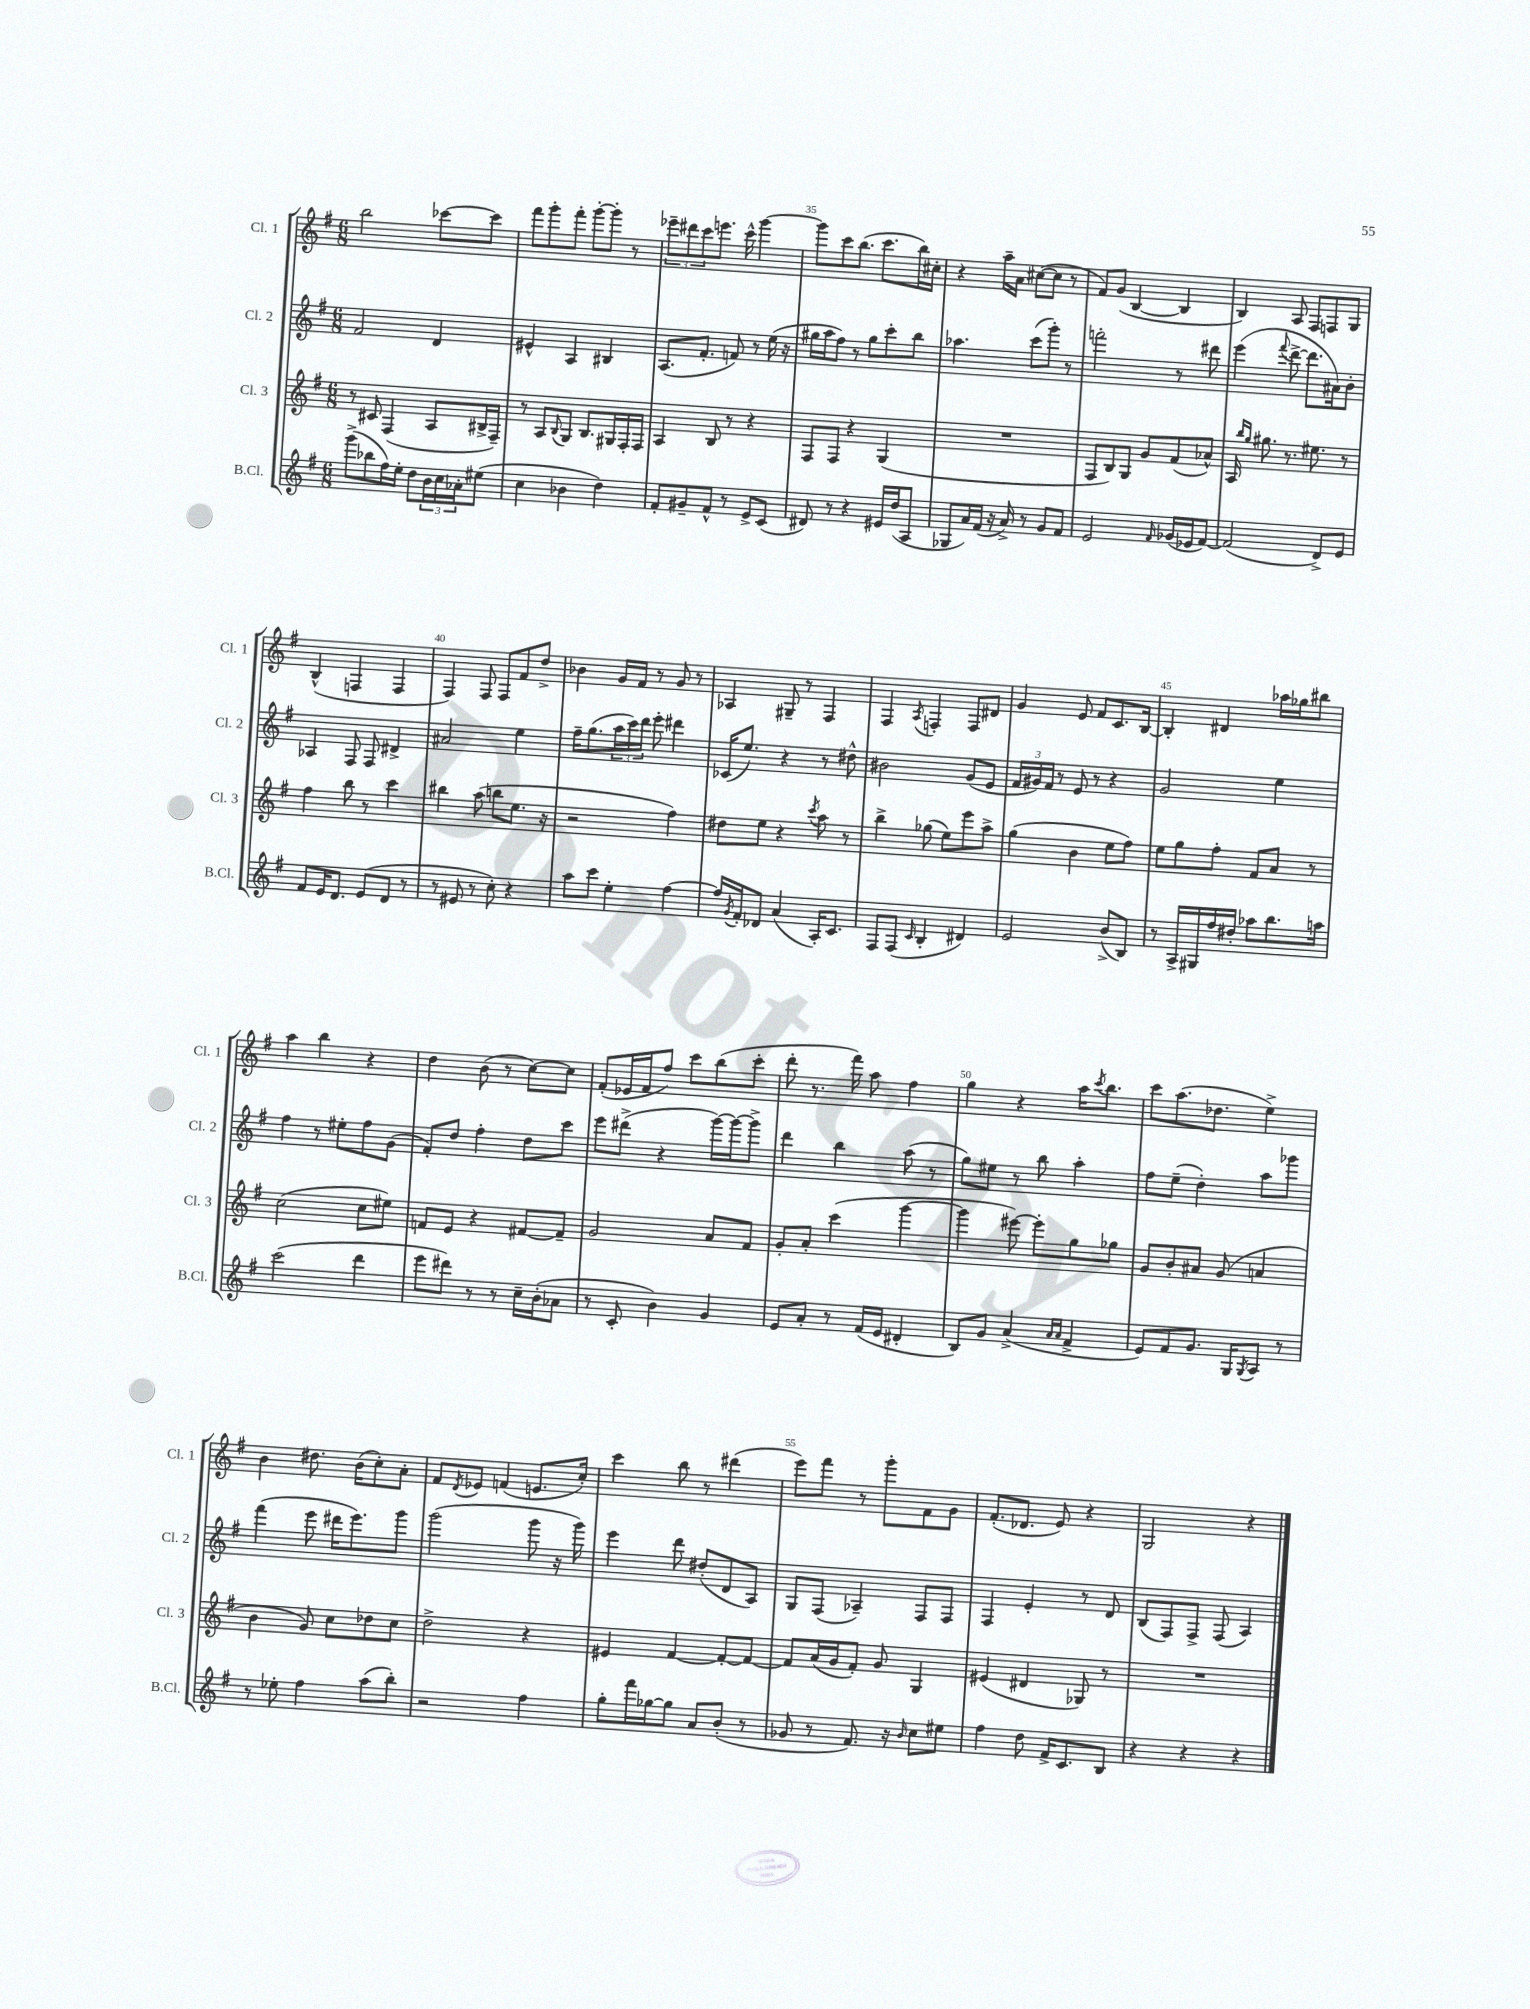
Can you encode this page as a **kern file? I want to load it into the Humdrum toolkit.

**kern	**kern	**kern	**kern
*part4	*part3	*part2	*part1
*staff4	*staff3	*staff2	*staff1
*I"B.Cl.	*I"Cl. 3	*I"Cl. 2	*I"Cl. 1
*I'B.Cl.	*I'Cl. 3	*I'Cl. 2	*I'Cl. 1
*clefG2	*clefG2	*clefG2	*clefG2
*k[f#]	*k[f#]	*k[f#]	*k[f#]
*M6/8	*M6/8	*M6/8	*M6/8
=32	=32	=32	=32
(8ggg^\L	8r	2f#/	2bb\
8bb-X\	8c#X/	.	.
16ff#\L)	(4F#/	.	.
16ee'\JJ	.	.	.
8dd\L	.	.	.
24b\L	8A/L	4d/	[8ccc-X\L
24cc\	.	.	.
24a-X'\J	.	.	.
(8ee#X\J	16B#X^/L	.	8ccc-\J]
.	16F#~/JJ)	.	.
=33	=33	=33	=33
4cc\	8r	4e#X^^/	8fff#\L
.	8A/L	.	8ggg'\
.	8qqB/	.	.
4b-X\	8G/J	4A/	8fff#'\J
.	8.B/L	.	[8ggg'\L
4dd\)	.	4B#X/	8ggg'\J]
.	16G#X/L	.	.
.	16F#'/	.	8r
.	16F#/JJ	.	.
=34	=34	=34	=34
8f#'/L	4A/	(8.A/L	12eee-X~\L
.	.	.	12ddd#X\
8g#X~/	.	.	.
.	.	.	12ccc\
.	.	8.f#'/J	.
8f#^^/J	8B/	.	8.eeen\J
8r	8r	8fn/)	.
.	.	.	16ccc^^\
8e^/L	4r	8r	[4ggg\
(8c/J	.	(16ee\	.
.	.	16r	.
=35	=35	=35	=35
8d#X/)	8F#/L	16gg#X\LL	8ggg\L]
.	.	16aa\J	.
8r	8F#/J	8ff#\J)	8ccc\
4r	4r	8r	(8.bb\J
.	.	8gg#\L	.
.	.	.	8.ccc\L
16e#X/LL	(4G/	8ccc'\	.
(16dd/J	.	.	.
8A/J	.	8bb\J	16bb\L)
.	.	.	16cc#X'\JJ
=36	=36	=36	=36
8G-X/L	2.r	4.aa-X\	4r
16a/L)	.	.	.
(16f#/JJ	.	.	.
16r	.	.	16aa~\LL
16a^/)	.	.	16a\JJ
8r	.	(8ccc\L	([8cc#X\L
8g/L	.	8ggg'\J)	8cc#\J]
8f#/J	.	8r	8r
=37	=37	=37	=37
2e/	8F#/L	2fffn'\	8f#/L)
.	8B/)	.	(8g/J
.	8G/J	.	[4B/
.	8g/L	.	.
16qqf#/	.	.	.
(16g-X/LL	(8f#/	8r	4B/]
16e-X/J	.	.	.
[8f#/J)	8a-X^^/J)	8ddd#X\	.
=38	=38	=38	=38
(2f#/]	16A/	(4eee\	4B/)
.	16qqbb/LL	.	.
.	16qqgg/JJ	.	.
.	8.gg#X\	.	.
.	.	8qqfff#/	.
.	8.r	[8ddd^\	8A/
.	.	8.ddd\L]	8F#/L
.	8.ee#X\	.	.
8d^/L)	.	.	8Fn/
.	.	16a#X\k)	.
8e/J	8r	8b'\J	8G/J
!!LO:LB:g=z
=39	=39	=39	=39
8f#/L	4ff#\	4A-X/	(4B^^/
16e/K	.	.	.
8.d/J	.	.	.
.	8bb\	8F#/	4Fn/
(8e/L	8r	8F#/	.
8d/J	4ccc\	4d#X^/	4F/
8r	.	.	.
=40	=40	=40	=40
8r	4bb#X\	2a#X/	4F#/)
8e#X/	.	.	.
8r	(8aa\	.	8F#/
8cc'\)	8bbn\L	.	8F#/L
4r	8.ee\J	4ee\	8f#/
.	.	.	8dd^/J
.	16r	.	.
=41	=41	=41	=41
8aa\L	2r	16ff#~\KL	4b-X\
.	.	(8.gg\	.
8ccc\J	.	.	.
4ee'\	.	24aa\L	16g/LL
.	.	24ccc\)	.
.	.	.	16f#/JJ
.	.	24ddd\JJ	.
.	.	8eee'\	8r
[4ff#\	4ff#\)	4ddd#X\	8g/
.	.	.	8r
=42	=42	=42	=42
16ff#/LL]	8dd#X\L	(16c-X/KL	4A-X/
8qg/	.	.	.
16f#'/J	.	8.ee/J)	.
8d-X/J	8ee\J	.	.
(4a/	4r	4r	8G#X~/
.	.	.	8r
.	8qccc/	.	.
16A'/KL)	8aa\	8r	4F#/
8.c/J	.	.	.
.	8r	8dd#X^^\	.
=43	=43	=43	=43
8F#/L	4bb^\	2b#X\	4F#/
(8F#/J	.	.	.
16qqc/	.	.	8qA/
4B'/	(8gg-X\	.	4Fn'/
.	8ee\L)	.	.
4d#X/)	8eee\	(8g/L	8F/L
.	8aa^\J	8e/J	8d#X/J
=44	=44	=44	=44
2e/	(4gg\	24f#/LL	4g/
.	.	24g#X/)	.
.	.	24f#/JJ	.
.	.	8r	.
.	4b\	8e/	8e/
.	.	8r	8f#/L
(8b^/L	8ee\L	4r	8.c/
8B/J)	8ff#\J)	.	.
.	.	.	[16B/Jk
=45	=45	=45	=45
8r	8ee\L	2g/	4B'/]
16A^/LL	8gg\	.	.
16G#X/	.	.	.
16ff#/	8ff#'\J	.	4d#X/
16dd#X'/JJ	.	.	.
8aa-X\L	8f#/L	.	.
8.bb\	8a/J	4ee\	16aa-X\LL
.	.	.	16gg-X\J
.	8r	.	8bb#X\J
16aan\Jk	.	.	.
!!LO:LB:g=z
=46	=46	=46	=46
(2ccc\	(2cc\	4ff#\	4aa\
.	.	8r	4bb\
.	.	8ee#X'\L	.
4ddd\	8cc\L	8ff#\	4r
.	8ee#X\J)	(8g\J	.
=47	=47	=47	=47
8eee\L	8fn/L	8f#'/L)	4dd\
8ddd#X\J)	8e/J	8dd/J	.
8r	4r	4ff#'\	(8b\
8r	.	.	8r
16cc~\LL	[8f#X/L	8dd\L	[8cc\L)
(16b'\J	.	.	.
8a-X\J	8f#~/J]	8ccc\J	8cc\J]
=48	=48	=48	=48
8r	2g/	8eee\L	(8f#'/L
8c'/	.	(8ddd#X^\J	16e-X/L
.	.	.	16f#/J
4b\)	.	4r	8ff#/J)
.	.	.	8ccc\L
4g/	8a/L	[16ggg\LL)	(8bb\
.	.	16ggg\J_	.
.	8f#/J	8ggg^\J]	8ccc'\J
=49	=49	=49	=49
8e/L	8g'/L	4ddd\	8ddd'\
8a'/J	8a'/J	.	8.r
8r	(4ccc\	4bb\	.
.	.	.	16fff#\)
(16f#/LL	.	.	8aa\
16e/JJ	.	.	.
4d#X'/	[4ggg\	(8aa\	4ff#\
.	.	8r	.
=50	=50	=50	=50
8B/L)	4ggg\]	8gg\L)	4gg\
8g/J	.	8ee#X\J	.
(4a^/	[8eee#X\)	8r	4r
.	8eee#'\L]	8bb\	.
16qqa/LL	.	.	.
16qqa/JJ	.	.	.
4f#^/	8gg\	4aa'\	16aa\KL
.	.	.	8qccc/
.	.	.	8.bb\J
.	8gg-X\J	.	.
=51	=51	=51	=51
8e/L)	8g/L	8ff#\L	8ccc\L
8f#/	8b'/	(8ee~\J	(8.aa\
8.g/J	8a#X/J	4dd'\)	.
.	.	.	8.dd-X\J
.	(8g/	.	.
16G/KL	.	.	.
8qG/	.	.	.
8A/J	4an/	8aa\L	4ee^\)
8r	.	8ggg-X\J	.
!!LO:LB:g=z
=52	=52	=52	=52
8r	4b\	(4fff#\	4b\
8ee-X'\	.	.	.
4ff#\	8g/)	8eee\	8.dd#X\
.	8cc\L	16ddd#X\KL	.
.	.	8.eee\)	(16b\KL
(8aa\L	8dd-X\	.	8cc'\)
8bb'\J)	8cc\J	8ggg\J	8a'\J
=53	=53	=53	=53
2r	2dd^\	(2ggg\	8f#/L
.	.	.	8qd/
.	.	.	8e-X/J
.	.	.	(4fn/
4ff#\	4r	8ggg\	8.en/L
.	.	16r	.
.	.	16ggg\)	16cc'/Jk)
=54	=54	=54	=54
8gg'\L	4e#X/	4eee\	4ccc\
16fff#\L	.	.	.
[16gg-X\J	.	.	.
8gg-\J]	[4f#/	8ddd\	8bb\
8a/L	.	(8dd#X'/L	8r
(8b'/J	8f#'/L_	8d/	(4ddd#X\
8r	8f#/J_	8A/J)	.
=55	=55	=55	=55
8g-X/	8f#/L]	8G/L	8eee\L)
8r	(16a/L	(8F#/J	8fff#\J
.	16g/J	.	.
8.f#/)	8f#'/J)	4A-X~/)	8r
.	8g/	.	8ggg'\L
16r	.	.	.
16qqb/	.	.	.
8cc\L	4G/	8F#/L	8f#\
8ee#X\J	.	8F#/J	8g\J
=56	=56	=56	=56
4ff#\	(4e#X/	4F#/	(8.f#'/L
.	.	.	8.d-X/J
8dd\	4d#X/	4e'/	.
16f#^/KL	.	.	8e/)
8.c/	.	.	.
.	8G-X/)	8r	4r
8B/J	8r	8d/	.
=57	=57	=57	=57
4r	2.r	(8B/L	2G/
.	.	8F#/)	.
4r	.	8F#^/J	.
.	.	(8F#/	.
4r	.	4A/)	4r
==	==	==	==
*-	*-	*-	*-
